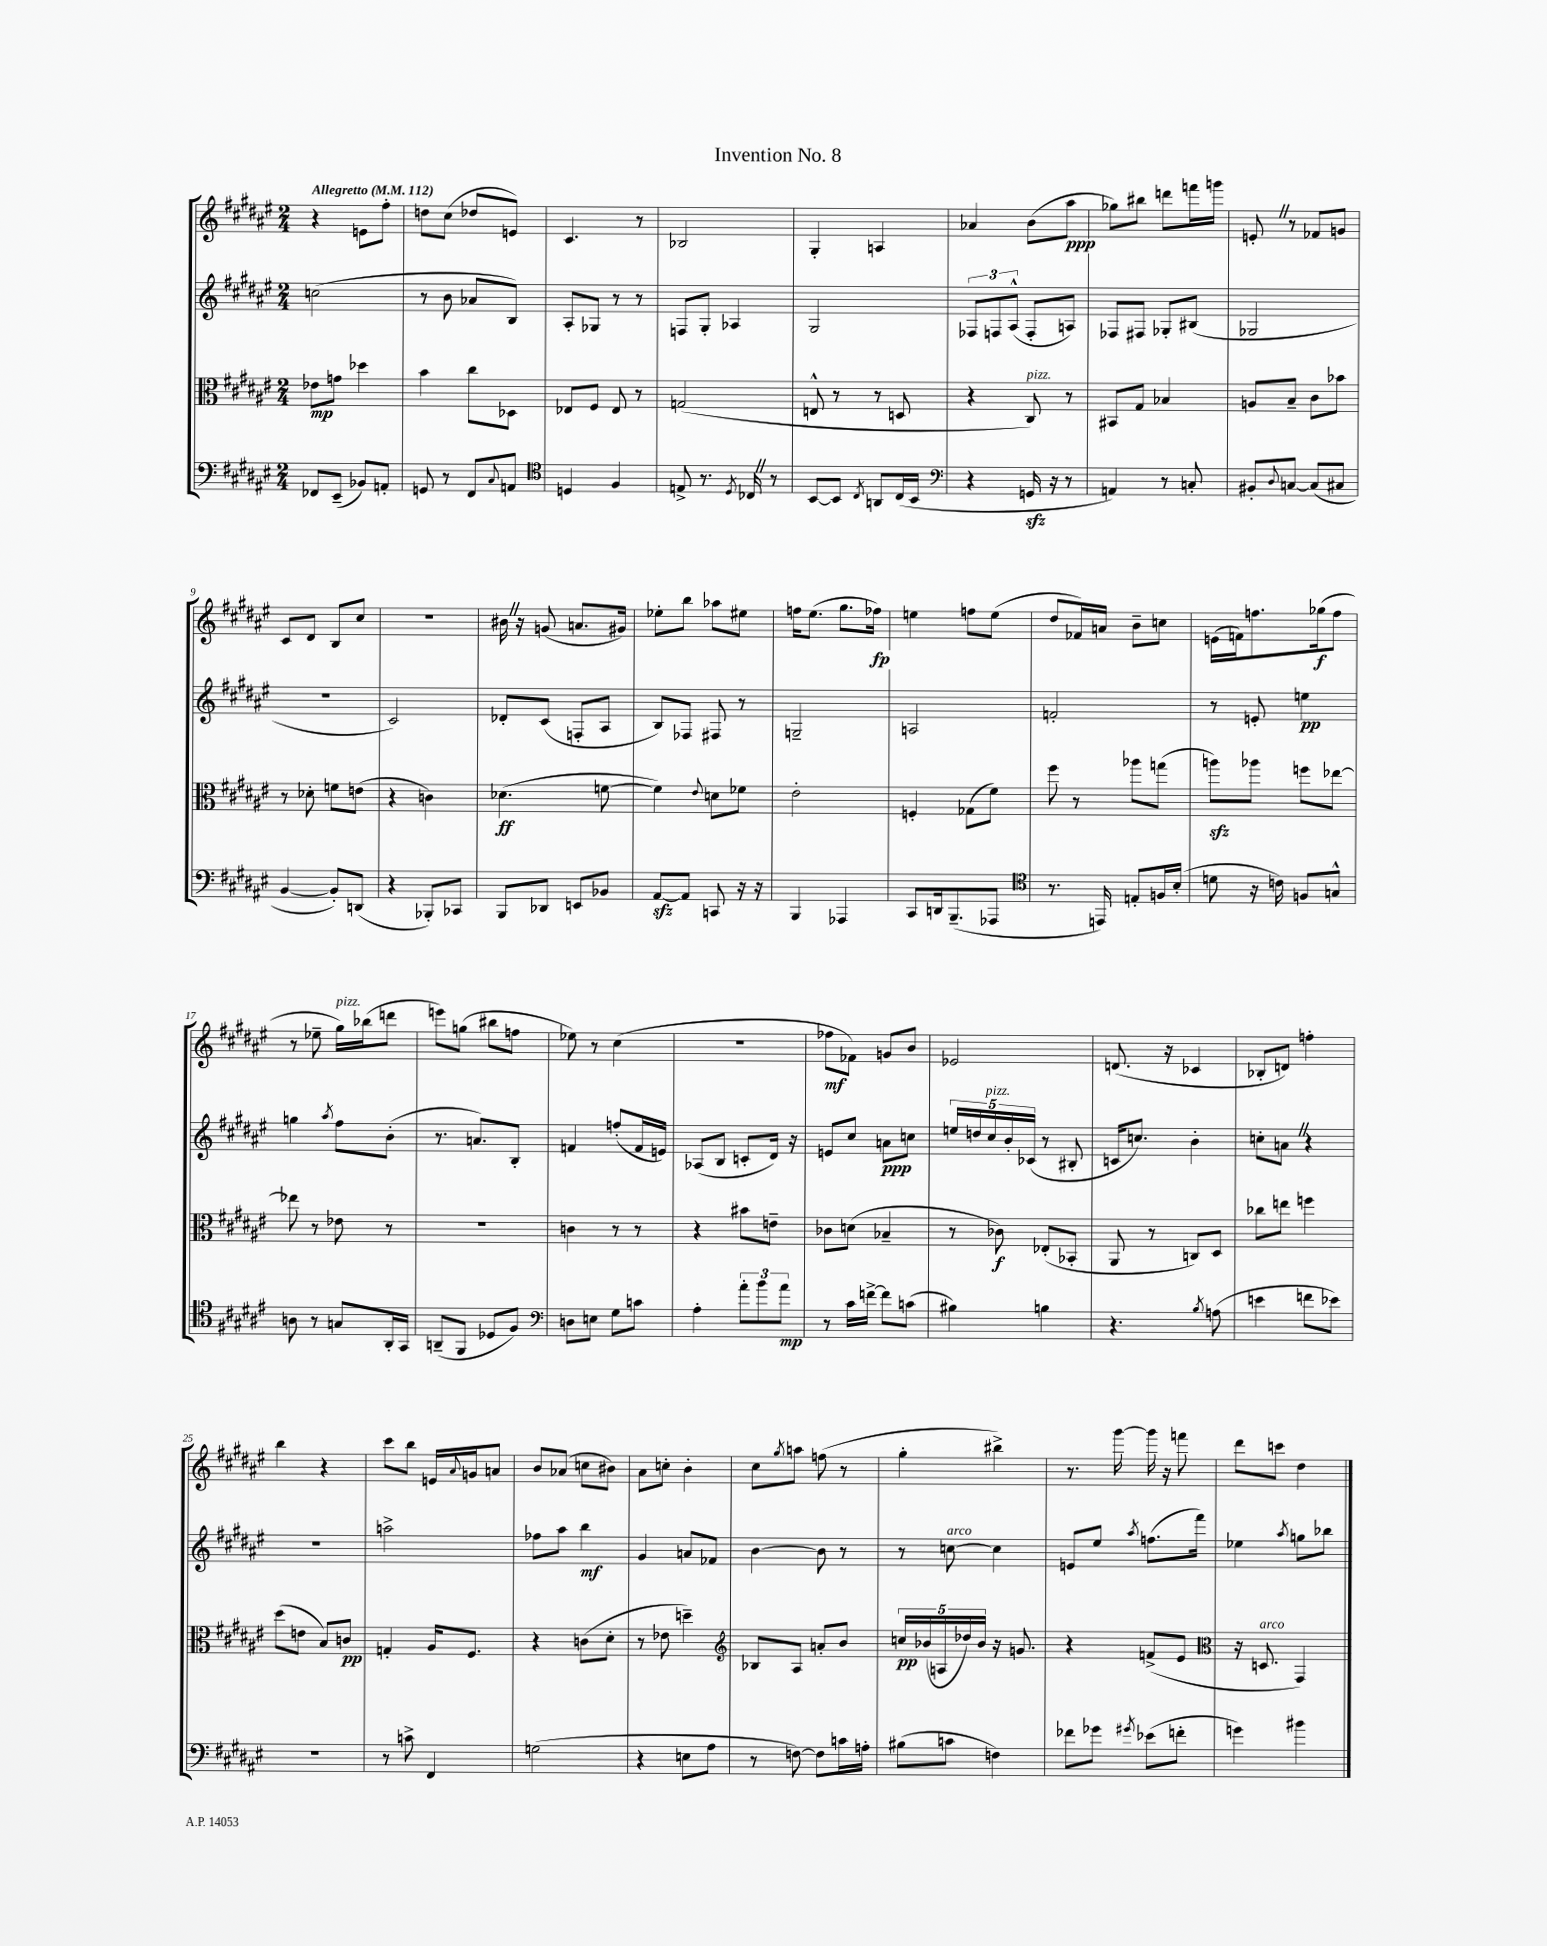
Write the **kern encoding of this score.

**kern	**kern	**kern	**kern
*staff4	*staff3	*staff2	*staff1
*clefF4	*clefC3	*clefG2	*clefG2
*k[f#c#g#d#a#e#]	*k[f#c#g#d#a#e#]	*k[f#c#g#d#a#e#]	*k[f#c#g#d#a#e#]
*M2/4	*M2/4	*M2/4	*M2/4
*MM112	*MM112	*MM112	*MM112
8FF-	8e-	(2cc	4r
(8EE#~	8g	.	.
8BB-)	4dd-	.	8e
8AA'	.	.	8ff#'
=	=	=	=
8GG	4b	8r	8dd
8r	.	8b	(8cc#
8FF#	8cc#	8a-	8dd-
8qqC#	.	.	.
8AA	8D-	8B)	8e)
=	=	=	=
*clefC4	*	*	*
4D	8E-	8A#'	4.c#
.	8F#	8G-	.
4F#	8E-	8r	.
.	8r	8r	8r
=	=	=	=
8E^	(2G	8F	2B-
8.r	.	8G#'	.
.	.	4A-	.
8qD#	.	.	.
16C-	.	.	.
8r	.	.	.
=	=	=	=
[8BB	8E^^	2G#	4G#'
8BB]	8r	.	.
8qC#	.	.	.
8AA	8r	.	4A
(16C#	8D	.	.
16BB	.	.	.
=	=	=	=
*clefF4	*	*	*
4r	4r	12F-	4a-
.	.	12F	.
.	.	(12A#^^	.
16GG	8C#)	8F'	(8b
16r	.	.	.
8r	8r	8A)	8aa#
=	=	=	=
4AA)	8BB#	8F-	8gg-)
.	8G#	8F#	8bb#
8r	4B-	8G-'	8ddd
8C'	.	(8B#	16fff
.	.	.	16ggg
=	=	=	=
8BB#'	8A	2G-	8e'
8qqD#	.	.	.
[8C	8B~	.	8r
(8C]	8c#	.	8f-
8C#	8b-	.	8g
=	=	=	=
[4BB	8r	2r	8c#
.	8d-'	.	8d#
8BB'])	8f	.	8B
(8DD	(8e	.	8cc#
=	=	=	=
4r	4r	2c#)	2r
8BBB-')	4c)	.	.
8CC-	.	.	.
=	=	=	=
8BBB	(4.d-	8d-'	16b#
.	.	.	16r
8DD-	.	(8c#	(8g
8EE	.	8F'	8.a
8BB-	[8f	8A#	.
.	.	.	16g#)
=	=	=	=
[8AA#	4f])	8B)	8ee-'
8AA#]	.	8F-	8bb
.	8qqe#	.	.
8CC	8d	8F#	8aa-
16r	8f-	8r	8ee#
16r	.	.	.
=	=	=	=
4BBB	2e#'	2G~	16ff
.	.	.	(8.ee#
4AAA-	.	.	8.gg#
.	.	.	16ff-)
=	=	=	=
8CC#	4F'	2A	4ee
16DD	.	.	.
(8.BBB~	.	.	.
.	(8G-	.	8ff
8AAA-	8f#)	.	(8ee
=	=	=	=
*clefC4	*	*	*
8.r	8ff#	2f'	8dd#
.	8r	.	16f-)
16EE)	.	.	16a
8E'	8aa-	.	8b~
16F	(8gg	.	8cc
(16B'	.	.	.
=	=	=	=
8d	8aa)	8r	(16e
.	.	.	16f)
16r	8aa-	8e'	8.ff
16c)	.	.	.
8F	8ff	4ee	.
.	.	.	(16gg-
8G^^	[8ee-	.	8ff
=	=	=	=
8A	8ee-]	4gg	8r
8r	8r	.	8ee-~
.	.	8qaa#	.
8G	8e-	8ff#	16gg#)
.	.	.	(16bb-
16AA#'	8r	(8b'	8ddd
16GG#	.	.	.
=	=	=	=
(8AA~	2r	8.r	8eee)
8FF#	.	.	(8gg
.	.	8.a)	.
8D-	.	.	8bb#
8F#)	.	8B'	8ff
=	=	=	=
*clefF4	*	*	*
8D	4c	4f	8ee-)
8E	.	.	8r
8G#	8r	(8ff'	(4cc#
8c	8r	16f	.
.	.	16e)	.
=	=	=	=
4A#'	4r	(8A-	2r
.	.	8B	.
12a#'	8b#	8c'	.
12b	.	.	.
.	8e~	16d#)	.
12a#	.	.	.
.	.	16r	.
=	=	=	=
8r	8c-	8e	8ff-
16c#	(8d	8cc#	8f-)
[16f^	.	.	.
8f]	4B-~	8a	8g
(8c	.	8cc	8b
=	=	=	=
4B#)	8r	20ee	2e-
.	.	20dd	.
.	.	20cc#	.
.	8c-)	.	.
.	.	20b'	.
.	.	(20c-	.
4B	(8E-'	8r	.
.	8BB-'	8B#'	.
=	=	=	=
4.r	8AA#	16c	(8.d
.	.	8.cc)	.
.	8r	.	.
.	.	.	16r
.	8C)	4b'	4c-
8qB	.	.	.
(8A	8D#	.	.
=	=	=	=
4e	8cc-	8cc'	8B-'
.	8ee	8a	8d)
8f	4ff	4r	4ff'
8e-)	.	.	.
=	=	=	=
2r	(8dd#	2r	4bb
.	8e	.	.
.	8B)	.	4r
.	8c	.	.
=	=	=	=
8r	4G'	2aa^	8ccc#
8c^	.	.	8bb
4FF#	16A#	.	16e
.	.	.	8qqa#
.	8.F#	.	16g
.	.	.	8a
=	=	=	=
(2G	4r	8ff-	8b
.	.	8aa#	(8a-
.	(8c	4bb	8cc
.	8d#'	.	8b#)
=	=	=	=
4r	8r	4g#	8a#
.	8e-	.	8cc'
8E	4dd~)	8a	4b'
8A#	.	8f-	.
=	=	=	=
*	*clefG2	*	*
8r	8B-	[4b	8cc#
.	.	.	8qgg#
[8F)	8A#	.	8aa
8F]	8a'	8b]	(8ff
16c	8b	8r	8r
16A'	.	.	.
=	=	=	=
(8B#	20cc	8r	4gg#'
.	(20b-	.	.
.	20A	.	.
8c	.	[8cc	.
.	20dd-)	.	.
.	20b-	.	.
4F)	16r	4cc]	4bb#^)
.	8.g	.	.
=	=	=	=
8f-	4r	8e	8.r
8g-	.	8ee#	.
.	.	.	[16ggg#
8qg#	.	8qaa#	.
(8e-	(8f^	(8.ff	16ggg#]
.	.	.	16r
8f'	8e#	.	8fff
.	.	16fff#)	.
=	=	=	=
*	*clefC3	*	*
4g)	16r	4ee-	8ddd#
.	8.D	.	.
.	.	.	8ccc
.	.	8qaa#	.
4b#	4GG#)	8gg	4dd#
.	.	8bb-	.
==	==	==	==
*-	*-	*-	*-
